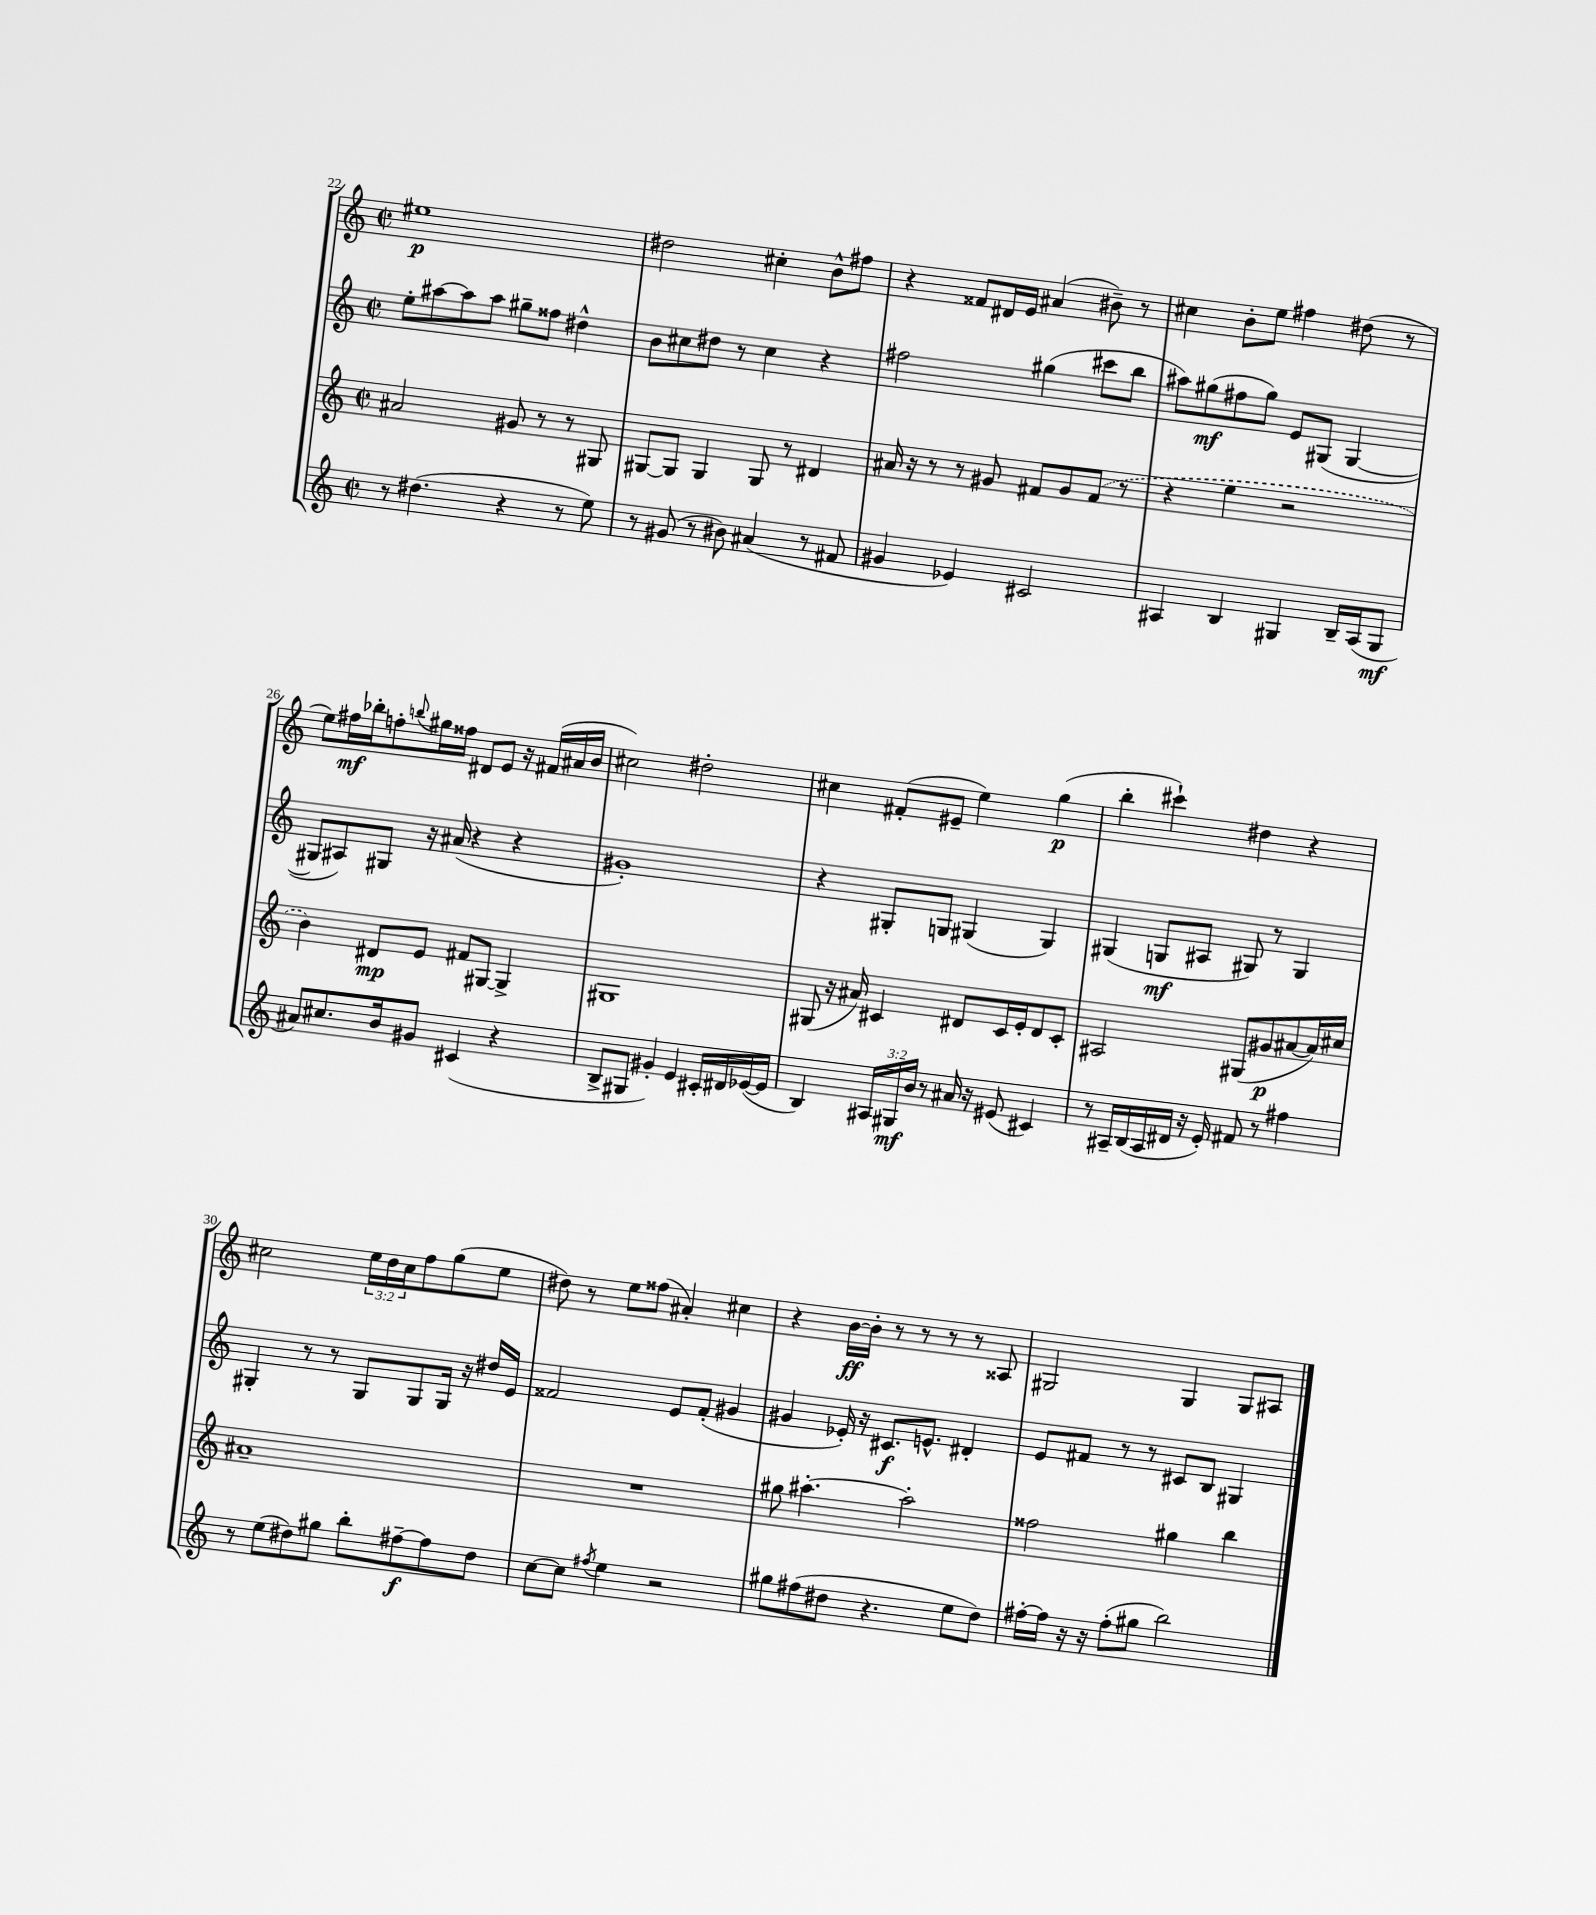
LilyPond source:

<<
\new StaffGroup <<
\new Staff = "s0" {
    \clef treble \key c \major \defaultTimeSignature \time 2/2 \override Staff.TupletNumber.text = #tuplet-number::calc-fraction-text
    eis''1\p |
    dis''2 cis''4-. b'8-^ fis''8 |
    r4 fisis'8 dis'16 e'16 ais'4( bis'8--) r8 |
    cis''4 b'8-. e''8 fis''4 dis''8( r8 |
    e''8) fis''16\mf bes''16-. f''8-. \appoggiatura { b''8 } gis''16 fisis''16 dis'8 e'8 r16 fis'16( ais'16 b'16 |
    cis''2) dis''2-. |
    cis''4 fis'8-.( eis'8-- e''4) g''4\p( |
    b''4-. cis'''4-!) dis''4 r4 |
    cis''2 \tuplet 3/2 { e''16 d''16 cis''16 } f''8 g''8( e''8 |
    dis''8) r8 e''8 fisis''8( ais'4-.) cis''4 |
    r4 b'16~\ff b'16-. r8 r8 r8 r8 aisis8 |
    gis2 gis4 gis8 ais8 \bar "|." |
}
\new Staff = "s1" {
    \clef treble \key c \major \defaultTimeSignature \time 2/2
    e''8-. ais''8~ ais''8 ais''8 gis''8-- fisis''8 dis''4-^ |
    b'8 cis''8 dis''8 r8 cis''4 r4 |
    fis''2 gis''4( cis'''8 b''8 |
    ais''8) gis''8\mf( fis''8 gis''8) e'8 gis8( gis4~ |
    gis8 ais8) gis8 r16 ais'16( r4 r4 |
    gis'1-.) |
    r4 gis8-. g8 gis4( gis4) |
    gis4( g8\mf ais8 gis8) r8 gis4 |
    gis4-. r8 r8 gis8 gis8 gis16 r16 dis''16 e'16 |
    fisis'2 e'8 fisis'8-.( gis'4 |
    gis'4 ees'16-.) r16 cis'8.\f e'8.-^ dis'4-. |
    e'8 fis'8 r8 r8 cis'8 b8 gis4 \bar "|." |
}
\new Staff = "s2" {
    \clef treble \key c \major \defaultTimeSignature \time 2/2
    ais'2 gis'8 r8 r8 gis8 |
    gis8~ gis8 gis4 gis8 r8 dis'4 |
    ais'16 r16 r8 r8 gis'8 fis'8 gis'8 \once \slurDashed fis'8( r8 |
    r4 e''4 r2 |
    b'4) dis'8\mp e'8 fis'8 gis8~ gis4-> |
    gis1 |
    gis8( r16 ais'16) cis'4 dis'8 cis'16 e'16-. dis'8 cis'8-. |
    ais2 gis8( gis'8\p ais'8~ ais'16) cis''16 |
    ais'1-- |
    R1 |
    gis''8 ais''4.~-. ais''2-. |
    fisis''2 gis''4 b''4 \bar "|." |
}
\new Staff = "s3" {
    \clef treble \key c \major \defaultTimeSignature \time 2/2 \override Staff.TupletNumber.text = #tuplet-number::calc-fraction-text
    r8 dis''4.( r4 r8 e''8) |
    r8 gis'8( r8 bis'8) ais'4( r8 fis'8 |
    gis'4 ees'4) cis'2 |
    ais4 b4 gis4 b16-- ais16( gis8\mf |
    ais'8) cis''8. b'16 gis'8 cis'4( r4 |
    b8-> gis8 gis'4-.) e'4 cis'16-. dis'16 ees'16~( ees'16 |
    b4) \tuplet 3/2 { ais16 gis16\mf b'16 } r8 ais'16 r16 eis'8( cis'4) |
    r8 ais16-- b16( ais16 dis'16 r16 e'16-.) fis'8 r8 fis''4 |
    r8 e''8( dis''8) gis''8 b''8-. fis''8~--\f fis''8 dis''8 |
    c''8~ c''8 \acciaccatura { fis''8 } e''4 r2 |
    gis''8 fis''8( dis''8 r4. e''8 dis''8) |
    fis''16~-. fis''16 r16 r16 fis''8-.( gis''8 b''2) \bar "|." |
}
>>
>>
\layout { \context { \Score currentBarNumber = #22 } }
